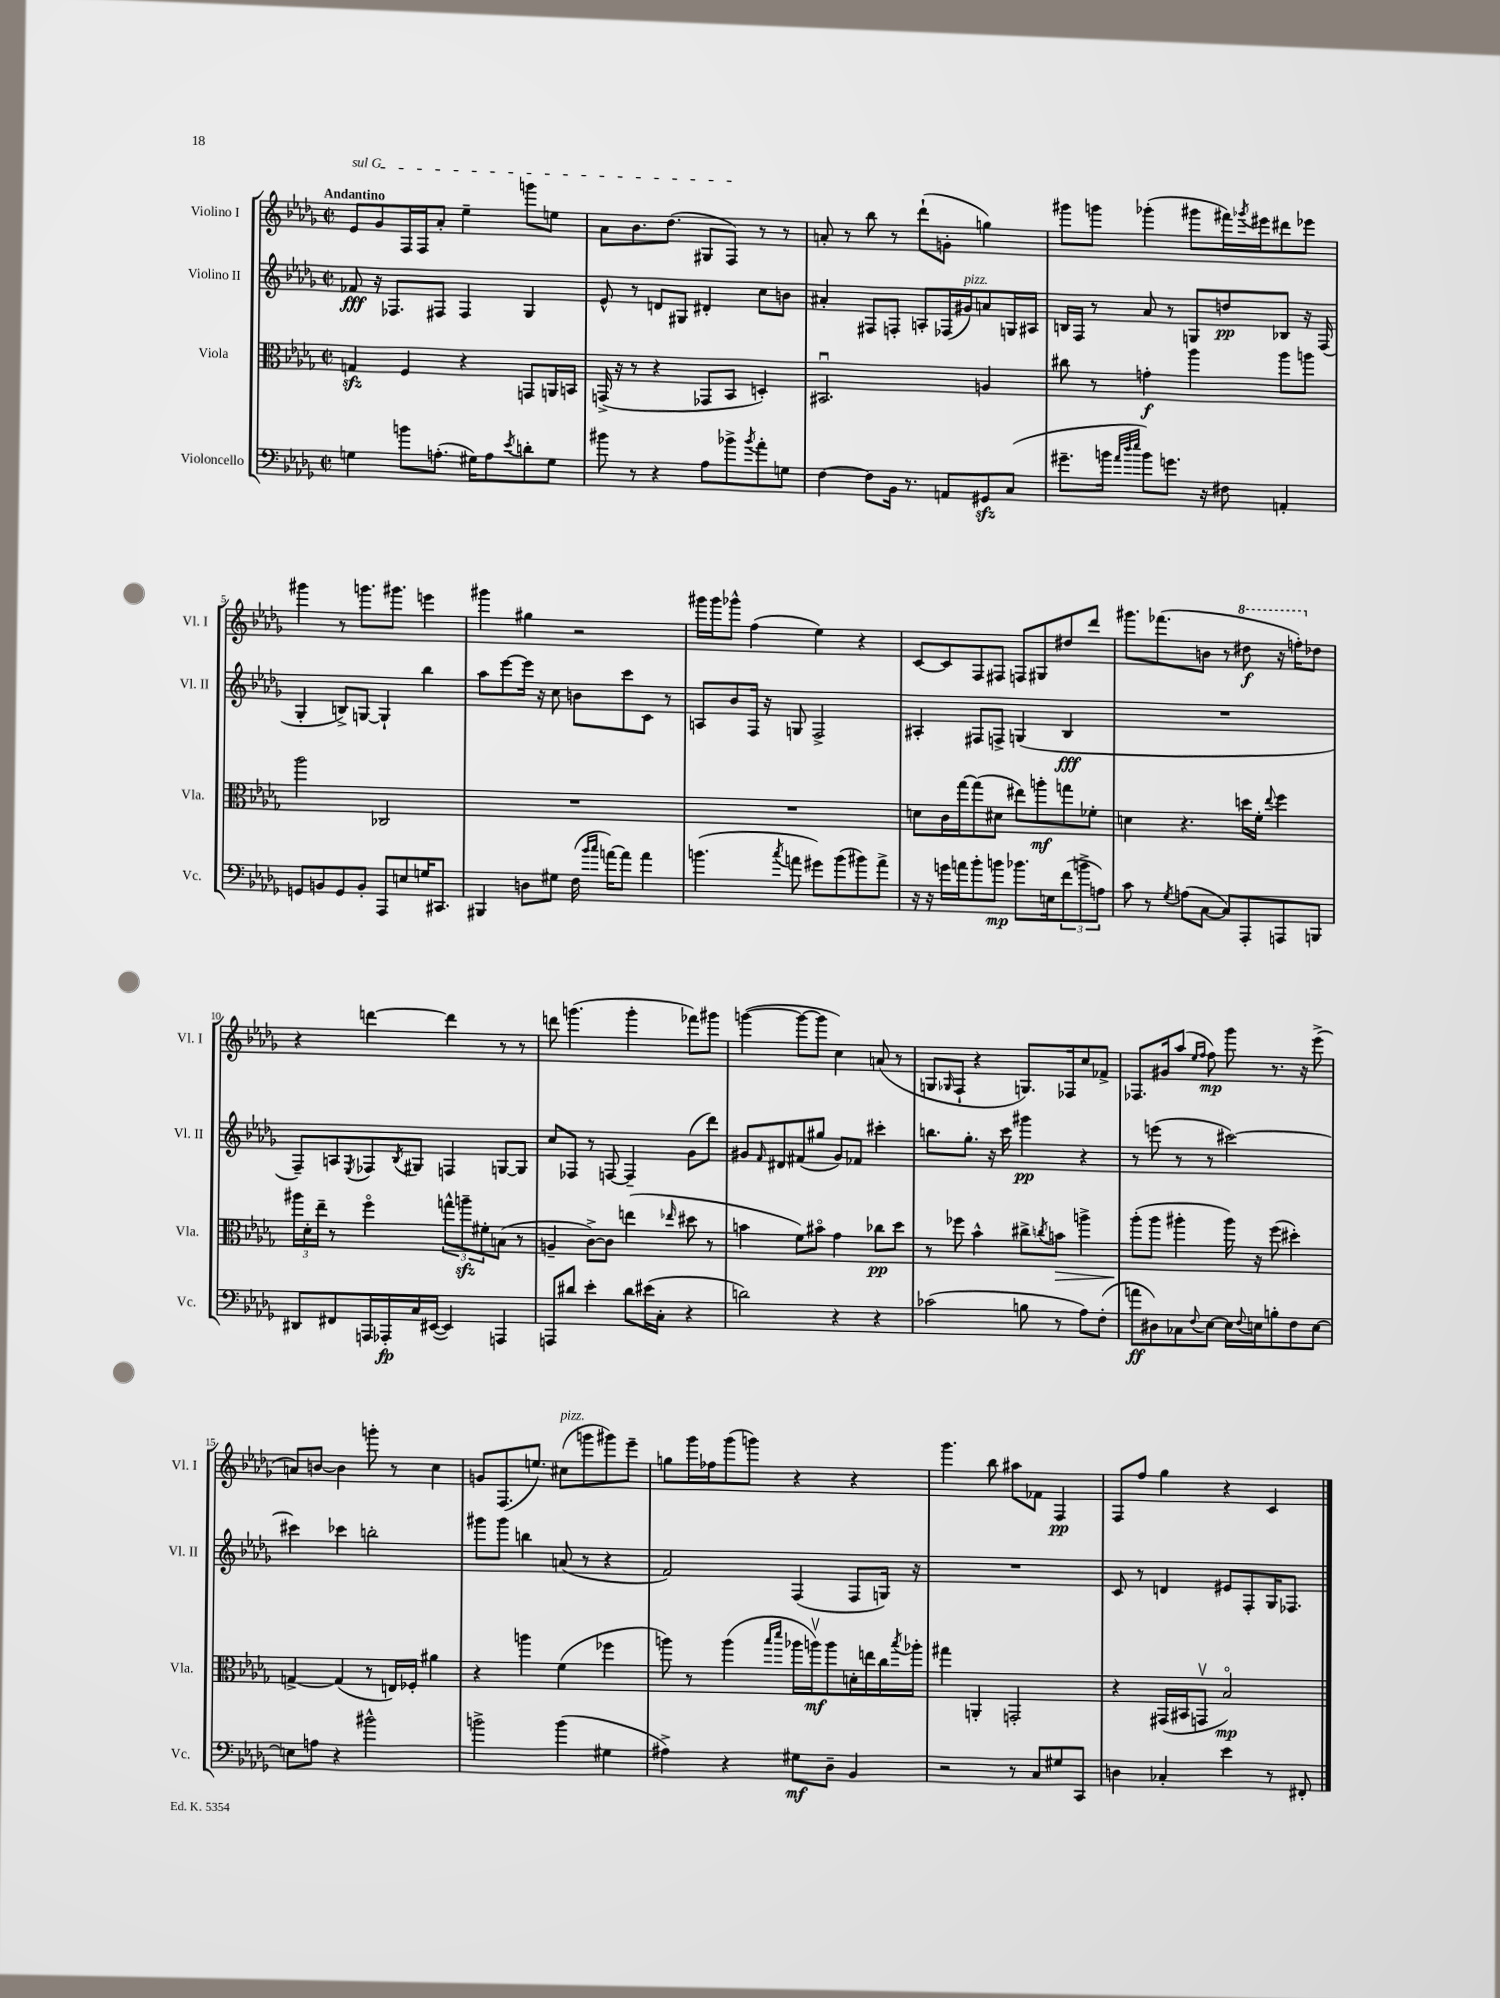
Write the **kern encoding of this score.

**kern	**kern	**kern	**kern
*staff4	*staff3	*staff2	*staff1
*clefF4	*clefC3	*clefG2	*clefG2
*k[b-e-a-d-g-]	*k[b-e-a-d-g-]	*k[b-e-a-d-g-]	*k[b-e-a-d-g-]
*M2/2	*M2/2	*M2/2	*M2/2
*met(c|)	*met(c|)	*met(c|)	*met(c|)
4G	4G	8f-	8e-
.	.	16r	8g-
.	.	8.F-	.
8b	4F	.	16F
.	.	.	16F
(8.A'	.	8F#	8a-'
.	4r	4F#	4ee-~
16G#)	.	.	.
8A	.	.	.
8qe-	.	.	.
8d'	8GG	4G-	8ggg
8G#	16AA	.	8ee
.	16BB	.	.
=	=	=	=
8b#	(16GG^	8e-^^	8a-
.	16r	.	.
8r	8r	8r	8.b-
4r	4r	8d	.
.	.	.	(8.dd-
.	.	8G#	.
8A-	8GG-	4d#'	8G#
8b-^	8BB-	.	8F)
8qb-	.	.	.
8a-'	4D')	8cc	8r
8G	.	8b	8r
=	=	=	=
[4F	2.BB#u	4a#'	8a'
.	.	.	8r
8F]	.	8F#	8bb-
16BB-	.	8F'	8r
8.r	.	.	.
.	.	8A'	(8ddd-`
8AA	.	(16F-	8g'
.	.	16g#)	.
8GG#	4A	8a	4gg)
(8C	.	16G	.
.	.	16A#	.
=	=	=	=
8.g#~	8cc#	16B	8ggg#
.	.	16F	.
.	8r	8r	8ggg
16b	.	.	.
32qqa-	.	.	.
32qqdd-	.	.	.
32qqee-	.	.	.
8b)	4g'	8a-	(4ggg-'
8.g	.	8r	.
.	4aa-	8G	8ggg#
16r	.	.	.
8F#	.	8dd	16fff#)
.	.	.	8qggg-
.	.	.	16eee#
4AA'	8aa-	8B-	8ddd#
.	8aa	16r	8eee-
.	.	(16F	.
=	=	=	=
8GG	2aa-	4G-'	4ggg#
8BB	.	.	.
8GG	.	8B^)	8r
8BB'	.	[8G	8.ggg
8AAA-	2C-	4G`]	.
.	.	.	8.ggg#
8E	.	.	.
16G	.	4bb-	4eee
8.CC#	.	.	.
=	=	=	=
4BBB#	1r	8aa-	4ggg#
.	.	[8eee-	.
8D	.	16eee-]	4gg#
.	.	16r	.
8G#	.	8cc	.
(16F	.	8b	2r
16qqb-	.	.	.
16qqcc	.	.	.
[16a)	.	.	.
8a]	.	8ccc	.
4a	.	8c	.
.	.	8r	.
=	=	=	=
(4.b	1r	8A	16ggg#
.	.	.	16ggg#
.	.	8b-	8ggg-^^
.	.	16F	(4ff
.	.	16r	.
8qcc	.	.	.
8a	.	8G	.
8g#)	.	2F^	4ee-)
(8b	.	.	.
8b#)	.	.	4r
8a^	.	.	.
=	=	=	=
16r	8d	4A#'	[8c
16r	.	.	.
16g	16c	.	8c]
16a	[16gg-	.	.
8b-'	(8gg-]	8F#	8F
8b	8d#	8F^	8F#
8.b-	8ee#)	(4G	8F
.	8aa'	.	8G#
16E	.	.	.
(12f	8gg	4B-	8dd#
12b^	.	.	.
.	8f-'	.	8ddd-
12A)	.	.	.
=	=	=	=
8c	4d	1r	8.ggg#
8r	.	.	.
.	.	.	(8.fff-
8qG-	.	.	.
(8A	4.r	.	.
[8C	.	.	8b
8C])	.	.	8r
8AAA-'	16dd	.	8ddd#
.	16f'	.	.
.	8qqee-	.	.
8AAA	4ff	.	16r
.	.	.	16fff')
8BBB	.	.	8dd-
=	=	=	=
8DD#	24aa#	8F~)	4r
.	24d-'	.	.
.	24ee-~	.	.
8FF#	8r	8A	.
.	.	8qE-	.
16AAA	4ffo	8F-	[4ddd
16AAA-'	.	.	.
.	.	8qB-	.
16C	.	8G#	.
([16EE#	.	.	.
4EE#])	12gg^^	4F	4ddd]
.	12aa~	.	.
.	12f#'	.	.
4AAA	(8B	[8G	8r
.	8r	8G]	8r
=	=	=	=
8AAA	4A~	8cc	8ddd
8d#	.	8F-	(4.ggg
4e-'	[8c^)	8r	.
.	8c]	[8F	.
8d#	(4ee	4F~]	4ggg'
(16e#	.	.	.
16C'	.	.	.
.	16qqee-	.	.
4r	8dd#	(8g-	8fff-)
.	8r	8ddd-)	8ggg#
=	=	=	=
2d)	4b	8g#	([4ggg
.	.	16qqf	.
.	.	8d#	.
.	8f)	(8f#	8ggg_
.	8b#o	8gg#	8ggg]
4r	4g-	8g#)	4cc)
.	.	8f-	.
4r	8cc-	4ccc#'	(8a
.	8dd-	.	8r
=	=	=	=
(2c-	8r	8.bb	8G
.	.	.	16qqG-
.	8ff-	.	8F`
.	.	8.gg-'	.
.	4b-^^	.	4r
.	.	16r	.
.	.	16ccc	.
8B	8cc#^	4ggg#	8.G)
.	8qcc	.	.
8r	8b	.	.
.	.	.	16F-
8A-)	4aa^	4r	8cc
(8F'	.	.	8f-^
=	=	=	=
8a	(8aa-'	8r	8.F-
8D#)	8aa-	(8eee	.
.	.	.	16g#
8C-	4aa#'	8r	(8aa-
.	.	.	16qqee-
8qqF	.	.	16qqff
[8E-	.	8r	8ff)
16E-]	16aa#)	[2ccc#)	8ggg-
8qqF	.	.	.
16E	16r	.	.
8B'	(8ff	.	8.r
8F	4dd#')	.	.
.	.	.	16r
[8E	.	.	(8eee-^
=	=	=	=
8E]	[4G^	4ccc#]	8a)
8A	.	.	[8b
4r	(4G]	4ccc-	4b]
2b#^^	8r	2bb'	8ggg'
.	16E)	.	8r
.	16F-'	.	.
.	4a#	.	4cc
=	=	=	=
2b^	4r	8ggg#	8g
.	.	8ggg#	(8.F
.	4aa	4bb	.
.	.	.	8.ee)
(4b	(4f	(8a	(8cc#
.	.	8r	8ggg
4G#	4ff-	4r	8ggg#)
.	.	.	8eee-~
=	=	=	=
4A#^)	8aa)	2f)	8gg
.	8r	.	16ggg-
.	.	.	16ff-
4r	(4aa	.	(8ggg-
.	.	.	8ggg)
.	16qqbb-	.	.
.	16qqddd-	.	.
8G#	16aa-	(4F	4r
.	16aav)	.	.
8D-~	8aa	.	.
4BB-	16d'	8F	4r
.	16ee	.	.
.	16cc	16G)	.
.	8qbb-	.	.
.	16aa-'	16r	.
=	=	=	=
2r	4gg#	1r	4.ggg-
.	4AA'	.	.
.	.	.	8bb-
8r	2GG'	.	8aa#
8C	.	.	8f-
8G#	.	.	4F
8CC	.	.	.
=	=	=	=
4D	4r	8c	8F
.	.	8r	8ff
4C-'	(16GG#	4d	4gg-
.	16BB#	.	.
.	8GGv	.	.
4e-	2B-o)	8e#	4r
.	.	8F'	.
8r	.	16G-	4c
.	.	8.F-	.
8FF#'	.	.	.
==	==	==	==
*-	*-	*-	*-
